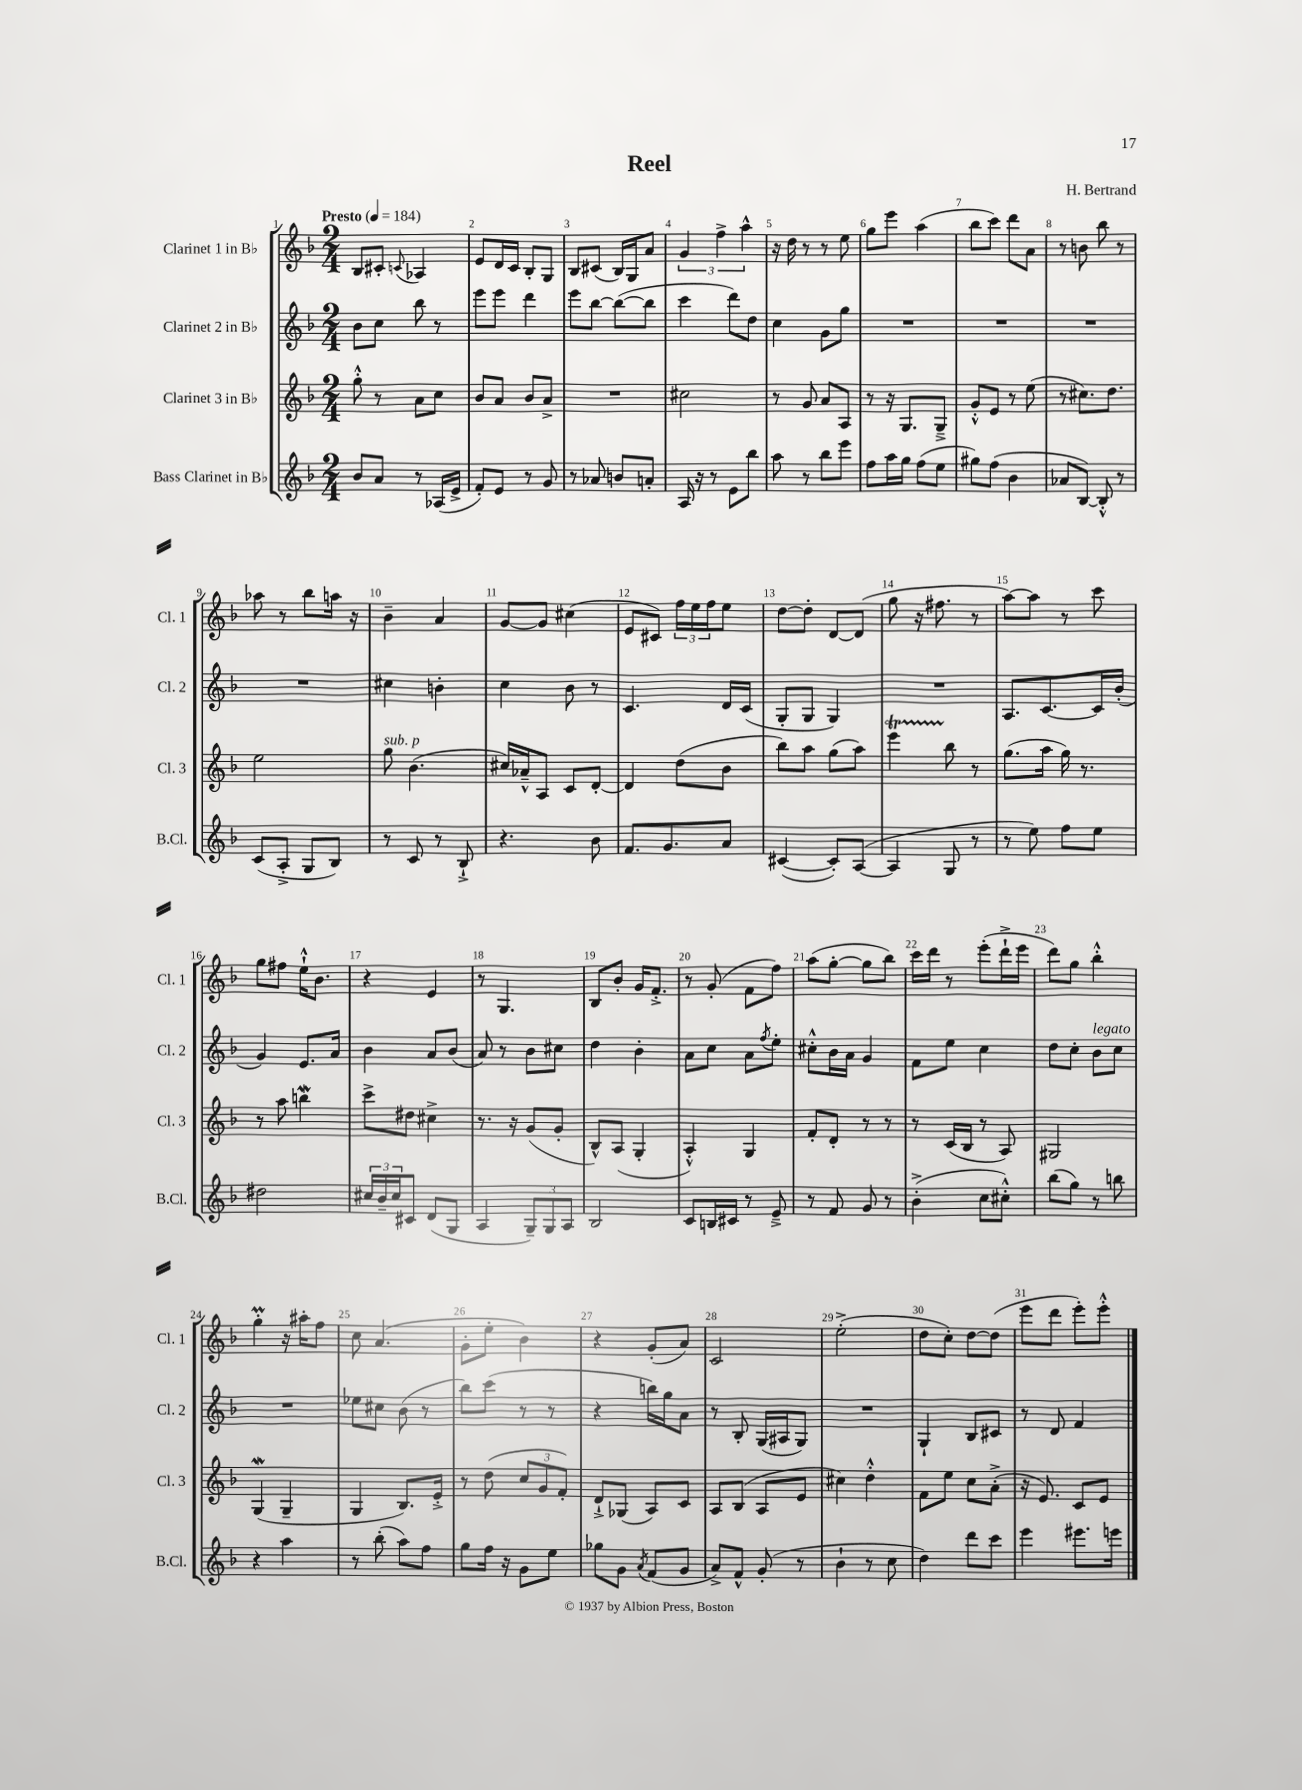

**kern	**kern	**kern	**kern
*staff4	*staff3	*staff2	*staff1
*clefG2	*clefG2	*clefG2	*clefG2
*k[b-]	*k[b-]	*k[b-]	*k[b-]
*M2/4	*M2/4	*M2/4	*M2/4
*MM184	*MM184	*MM184	*MM184
8b-/L	8gg'^^\	8b-\L	8B-/L
8a/J	8r	8cc\J	8c#'/J
.	.	.	8qqc/
8r	8a\L	8bb-\	4A-/
(16A-/LL	8cc\J	8r	.
16e^/JJ	.	.	.
=	=	=	=
8f'/L)	8b-/L	8eee\L	8e/L
8e/J	8a/J	8eee\J	16d/L
.	.	.	16c/JJ
8r	8b-/L	4ddd\	8B-'/L
8g/	8a^/J	.	8G/J
=	=	=	=
8r	2r	8eee\L	8B-/L
8a-/	.	[8bb-\J	(8c#/J
8b/L	.	(8bb-\_L	16B-/LL)
.	.	.	16G/J
8a'/J	.	8bb-\]J	8a/J
=	=	=	=
16A/	2cc#\	4ccc\	6g/
16r	.	.	.
8r	.	.	.
.	.	.	6ff^\
8e\L	.	8ddd\L)	.
.	.	.	6aa^^\
8bb-\J	.	8dd\J	.
=	=	=	=
8aa\	8r	4cc\	16r
.	.	.	16dd\
8r	8g/	.	8r
8bb-\L	8a/L	8g\L	8r
8eee\J	8A/J	8gg\J	8ee\
=	=	=	=
8ff\L	8r	2r	8gg\L
16aa\L	16r	.	8eee\J
16gg\JJ	8.G/L	.	.
(8ff\L	.	.	(4aa\
8ee\J	8G~^/J	.	.
=	=	=	=
8gg#\L)	8g'^^/L	2r	8bb-\L
(8ff\J	8e/J	.	8ccc\J)
4b-\	8r	.	8ddd\L
.	(8ee\	.	8a\J
=	=	=	=
8a-/L	8r	2r	8r
[8B-/J)	8.cc#\L)	.	8b\
8B-'^^/]	.	.	8bb-\
.	8.dd\J	.	.
8r	.	.	8r
=	=	=	=
(8c/L	2ee\	2r	8aa-\
8A'^/J	.	.	8r
8G/L	.	.	8bb-\L
8B-/J)	.	.	16aa\Jk
.	.	.	16r
=	=	=	=
8r	8gg\	4cc#\	4b-~\
8c/	(4.b-\	.	.
8r	.	4b'\	4a/
8B-`^/	.	.	.
=	=	=	=
4.r	16cc#/LL)	4cc\	[8g/L
.	16a-~^^/J	.	.
.	8A/J	.	8g/]J
.	8c/L	8b-\	(4cc#\
8b-\	[8d'/J	8r	.
=	=	=	=
8.f/L	4d/]	4.c/	8e/L
.	.	.	8c#/J)
8.g/	.	.	.
.	(8dd\L	.	24ff\LL
.	.	.	24ee\
.	.	.	24ff\J
8a/J	8b-\J	16d/LL	8ee\J
.	.	(16c/JJ	.
=	=	=	=
([4c#/	8bb-\L)	8G'/L	[8dd\L
.	8aa\J	8G/J	8dd'\]J
8c#'/]L)	(8gg\L	4G/)	[8d/L
([8A/J	8aa\J)	.	(8d/]J
=	=	=	=
4A/]	4eee\	2r	8gg\
.	.	.	16r
.	.	.	8.ff#\
8G/	8bb-\	.	.
8r	8r	.	8r
=	=	=	=
8r	(8.gg\L	8.A/L	[8aa\L)
8ee\)	.	.	8aa\]J
.	16aa\Jk	[8.c/	.
8ff\L	16gg\)	.	8r
.	8.r	.	.
8ee\J	.	16c/]L	8ccc\
.	.	(16b-'/JJ	.
=	=	=	=
2dd#\	8r	4g/)	8gg\L
.	8aa\	.	8ff#\J
.	4bb\	8.e/L	16ee`^^\LK
.	.	.	8.b-\J
.	.	16a/Jk	.
=	=	=	=
24cc#/LL	8ccc^\L	4b-\	4r
24b-~/	.	.	.
24cc#/J	.	.	.
8c#/J	8dd#\J	.	.
(8d/L	4cc#^\	8a/L	4e/
8G/J	.	(8b-/J	.
=	=	=	=
4A/	8.r	8a/)	8r
.	.	8r	4.G/
.	16r	.	.
12G~/L)	(8g/L	8b-\L	.
12G/	.	.	.
.	8g'/J	8cc#\J	.
12A/J	.	.	.
=	=	=	=
2B-/	8B-^^/L)	4dd\	8B-/L
.	(8A/J	.	8b-'/J
.	4G'/	4b-'\	16g/LK
.	.	.	8.f'^/J
=	=	=	=
8c/L	4A'^^/)	8a\L	8r
16B/L	.	8cc\J	(8g'/
16c#/JJ	.	.	.
8r	4G/	8a\L	8f\L
.	.	8qff/	.
8e~^/	.	8ee'\J	8ff\J)
=	=	=	=
8r	8f'/L	8cc#'^^\L	(8aa\L
8f/	8d'/J	16b-\L	[8gg'\J
.	.	16a\JJ	.
8g/	8r	4g/	8gg\]L
8r	8r	.	8bb-\J)
=	=	=	=
(4b-'^\	8r	8f\L	16ccc\LL
.	.	.	16ddd\JJ
.	(16c/LL	8ee\J	8r
.	16B-/JJ	.	.
8cc\L	8r	4cc\	(8eee'\L
8cc#'^^\J)	8A/)	.	16ddd`^\L
.	.	.	16eee\JJ
=	=	=	=
(8bb-\L	2G#/	8dd\L	8ddd\L)
8gg\J)	.	8cc'\J	8gg\J
8r	.	8b-\L	4bb-'^^\
8bb\	.	8cc\J	.
=	=	=	=
4r	(4G/	2r	4gg'\
4aa\	4G~/	.	16r
.	.	.	16aa#'\LK
.	.	.	8ff\J
=	=	=	=
8r	4G/	8ee-\L	8cc\
(8bb-'\	.	8cc#\J	(4.a/
8aa\L)	8.B-/L)	(8b-\	.
8ff\J	.	8r	.
.	16e'^/Jk	.	.
=	=	=	=
8gg\L	8r	8bb-\L)	8g'\L
16ff\Jk	(8dd\	(8ccc\J	8ee'\J
16r	.	.	.
8g\L	12cc/L	8r	4b-\)
.	12g/	.	.
8ee\J	.	8r	.
.	12f'/J)	.	.
=	=	=	=
8gg-\L	8d`^/L	4r	4r
8g\J	(8G-/J	.	.
8qa/	.	.	.
(8f/L	8A/L)	16bb\LL)	(8g'/L
.	.	16gg\J	.
8g/J	8c/J	8a\J	8a/J)
=	=	=	=
8a^/L)	8A/L	8r	2c/
8f^^/J	(8B-/J	8B-'/	.
(8g'/	8A/L	(16G/LL	.
.	.	16A#/J	.
8r	8e/J	8G/J)	.
=	=	=	=
4b-`\	4cc#\)	2r	(2ee'^\
8r	4dd'^^\	.	.
8cc\	.	.	.
=	=	=	=
4dd\)	8f\L	4G`/	8dd\L
.	8ee\J	.	8cc'\J)
8ddd\L	8cc\L	8B-/L	[8dd\L
8ccc\J	(8a'^\J	8c#/J	(8dd\]J
=	=	=	=
4eee\	16r	8r	8eee\L
.	8.e/)	.	.
.	.	8d/	8ddd\J
8.eee#\L	8c/L	4f/	8eee'\L)
.	8e/J	.	8eee'^^\J
16eee\Jk	.	.	.
==	==	==	==
*-	*-	*-	*-
